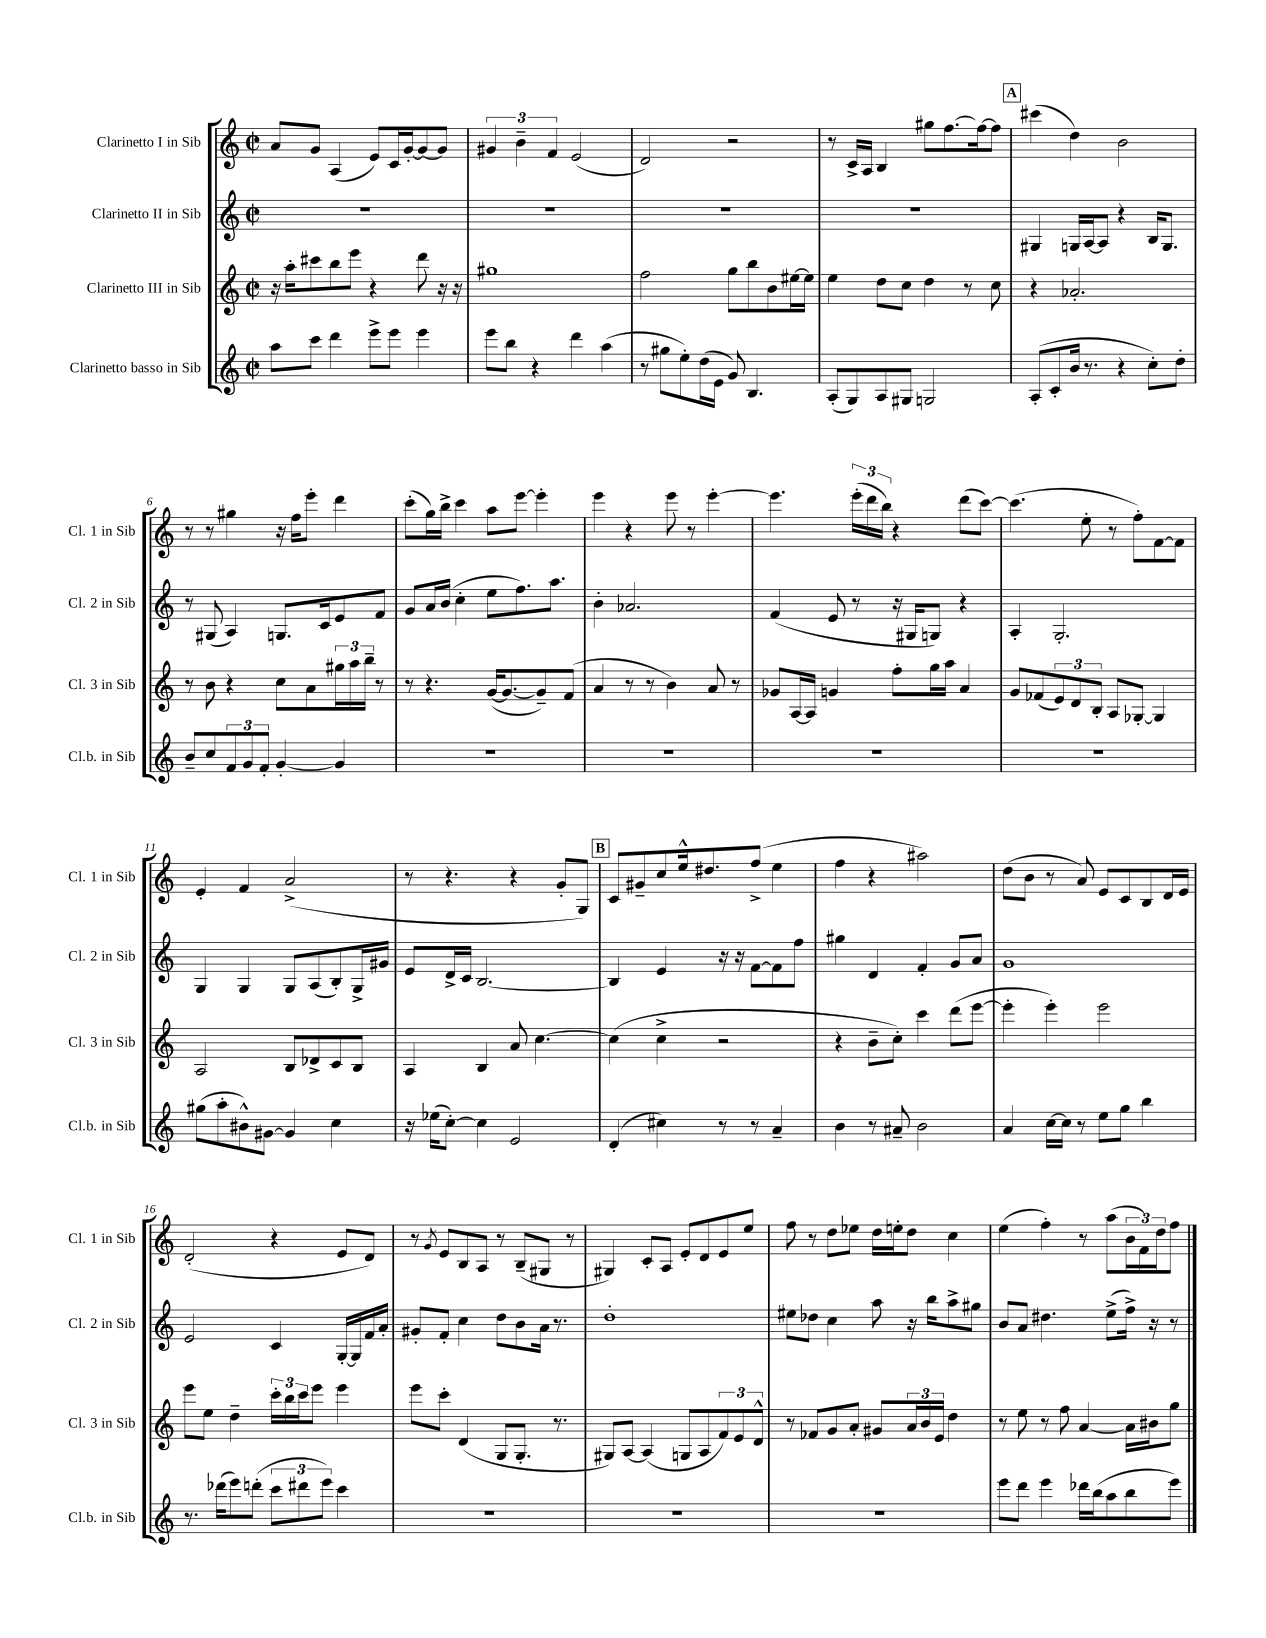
<<
\new StaffGroup <<
\new Staff = "s0" \with { instrumentName = "Clarinetto I in Sib" shortInstrumentName = "Cl. 1 in Sib" } {
    \clef treble \key c \major \defaultTimeSignature \time 2/2
    a'8 g'8 a4( e'8) c'16 g'16~-. g'8~ g'8 |
    \tuplet 3/2 { gis'4 b'4-- f'4 } e'2( |
    d'2) r2 |
    r8 c'16-> a16 b4 gis''8 f''8.~ f''16~ f''8 |
    \mark \markup { \box "A" } cis'''4( d''4) b'2 |
    r8 r8 gis''4 r16 f''16 e'''8-. d'''4 |
    c'''8-.( g''16) b''16-> c'''4 a''8 e'''8~ e'''4-. |
    e'''4 r4 e'''8 r8 e'''4~-. |
    e'''4. \tuplet 3/2 { e'''16-.( d'''16 b''16) } r4 d'''8( c'''8~) |
    c'''4.( e''8-. r8 f''8-.) f'8~ f'8 |
    e'4-. f'4 a'2->( |
    r8 r4. r4 g'8-. g8) |
    \mark \markup { \box "B" } c'8 gis'8-- c''8 e''16-^ dis''8. f''8->( e''4 |
    f''4 r4 ais''2) |
    d''8( b'8 r8 a'8) e'8 c'8 b8 d'16 e'16 |
    d'2-.( r4 e'8 d'8) |
    r8 \acciaccatura { g'8 } e'8 b8 a8 r8 b8--( gis8 r8 |
    gis4) c'8-. a8 e'8-. d'8 e'8 e''8 |
    f''8 r8 d''8 ees''8 d''16 e''16-. d''8 c''4 |
    e''4( f''4-.) r8 a''8( \tuplet 3/2 { b'16 f'16) d''16 } f''8 \bar "|." |
}
\new Staff = "s1" \with { instrumentName = "Clarinetto II in Sib" shortInstrumentName = "Cl. 2 in Sib" } {
    \clef treble \key c \major \defaultTimeSignature \time 2/2
    R1 |
    R1 |
    R1 |
    R1 |
    \mark \markup { \box "A" } gis4 g16 a16~ a8 r4 b16 g8. |
    r8 gis8( a4) g8. c'16 e'8 f'8 |
    g'8 a'16 b'16( c''4-. e''8 f''8.) a''8. |
    b'4-. aes'2. |
    f'4( e'8 r8 r16 gis16 g8) r4 |
    a4-. g2.-. |
    g4 g4 g8 a8( b8-.) g16-> gis'16 |
    e'8 d'16-> c'16 b2.~ |
    \mark \markup { \box "B" } b4 e'4 r16 r16 f'8~ f'8 f''8 |
    gis''4 d'4 f'4-. g'8 a'8 |
    g'1 |
    e'2 c'4 g16~-. g16 f'16 a'16-. |
    gis'8-. f'8-. c''4 d''8 b'8 a'16 r8. |
    d''1-. |
    eis''8 des''8 c''4 a''8 r16 b''16 a''8-> gis''8 |
    b'8 a'8 dis''4. e''8->( f''16->) r16 r8 \bar "|." |
}
\new Staff = "s2" \with { instrumentName = "Clarinetto III in Sib" shortInstrumentName = "Cl. 3 in Sib" } {
    \clef treble \key c \major \defaultTimeSignature \time 2/2
    r16 a''16-. cis'''8 b''8 e'''8 r4 d'''8 r16 r16 |
    gis''1 |
    f''2 g''8 b''8 b'8 eis''16~ eis''16 |
    e''4 d''8 c''8 d''4 r8 c''8 |
    \mark \markup { \box "A" } r4 aes'2.-. |
    r8 b'8 r4 c''8 a'8 \tuplet 3/2 { gis''16 a''16 b''16-- } r8 |
    r8 r4. g'16~( g'8.~ g'8--) f'8( |
    a'4 r8 r8 b'4) a'8 r8 |
    ges'8 a16~ a16 g'4 f''8-. g''16 a''16 a'4 |
    g'8 fes'8( \tuplet 3/2 { e'8) d'8 b8-. } a8 ges8~-. ges4 |
    a2 b8 des'8-> c'8 b8 |
    a4 b4 a'8 c''4.~ |
    \mark \markup { \box "B" } c''4( c''4-> r2 |
    r4 b'8-- c''8-.) c'''4 d'''8( e'''8~ |
    e'''4-. e'''4-.) e'''2 |
    e'''8 e''8 d''4-- \tuplet 3/2 { c'''16-. b''16 c'''16 } e'''8 e'''4 |
    e'''8 c'''8-. d'4( g8 g8.-. r8. |
    gis8) a8~ a4( g8 a8 \tuplet 3/2 { f'8) e'8 d'8-^ } |
    r8 fes'8 g'8 a'8-. gis'8 \tuplet 3/2 { a'16 b'16 e'16 } d''4 |
    r8 e''8 r8 f''8 a'4~ a'16 bis'16 g''8 \bar "|." |
}
\new Staff = "s3" \with { instrumentName = "Clarinetto basso in Sib" shortInstrumentName = "Cl.b. in Sib" } {
    \clef treble \key c \major \defaultTimeSignature \time 2/2
    a''8 c'''8 d'''4 e'''8-> e'''8 e'''4 |
    e'''8 b''8 r4 d'''4 a''4( |
    r8 gis''8 e''8-.) d''16( e'16 g'8) b4. |
    a8-.( g8) a8 gis8 g2 |
    \mark \markup { \box "A" } a8-.( c'8-. b'16 r8. r4 c''8-.) d''8-. |
    b'8-- c''8 \tuplet 3/2 { f'8 g'8 f'8-. } g'4~-. g'4 |
    R1 |
    R1 |
    R1 |
    R1 |
    gis''8( a''8-. bis'8-^) gis'8~ gis'4 c''4 |
    r16 ees''16( c''8~-.) c''4 e'2 |
    \mark \markup { \box "B" } d'4-.( cis''4) r8 r8 a'4-- |
    b'4 r8 ais'8-- b'2 |
    a'4 c''16~ c''16 r8 e''8 g''8 b''4 |
    r8. des'''16( e'''8) d'''8-.( \tuplet 3/2 { c'''8 dis'''8 e'''8) } c'''4 |
    R1 |
    R1 |
    R1 |
    e'''8 d'''8 e'''4 des'''16 b''16( a''8 b''8 e'''8) \bar "|." |
}
>>
>>
